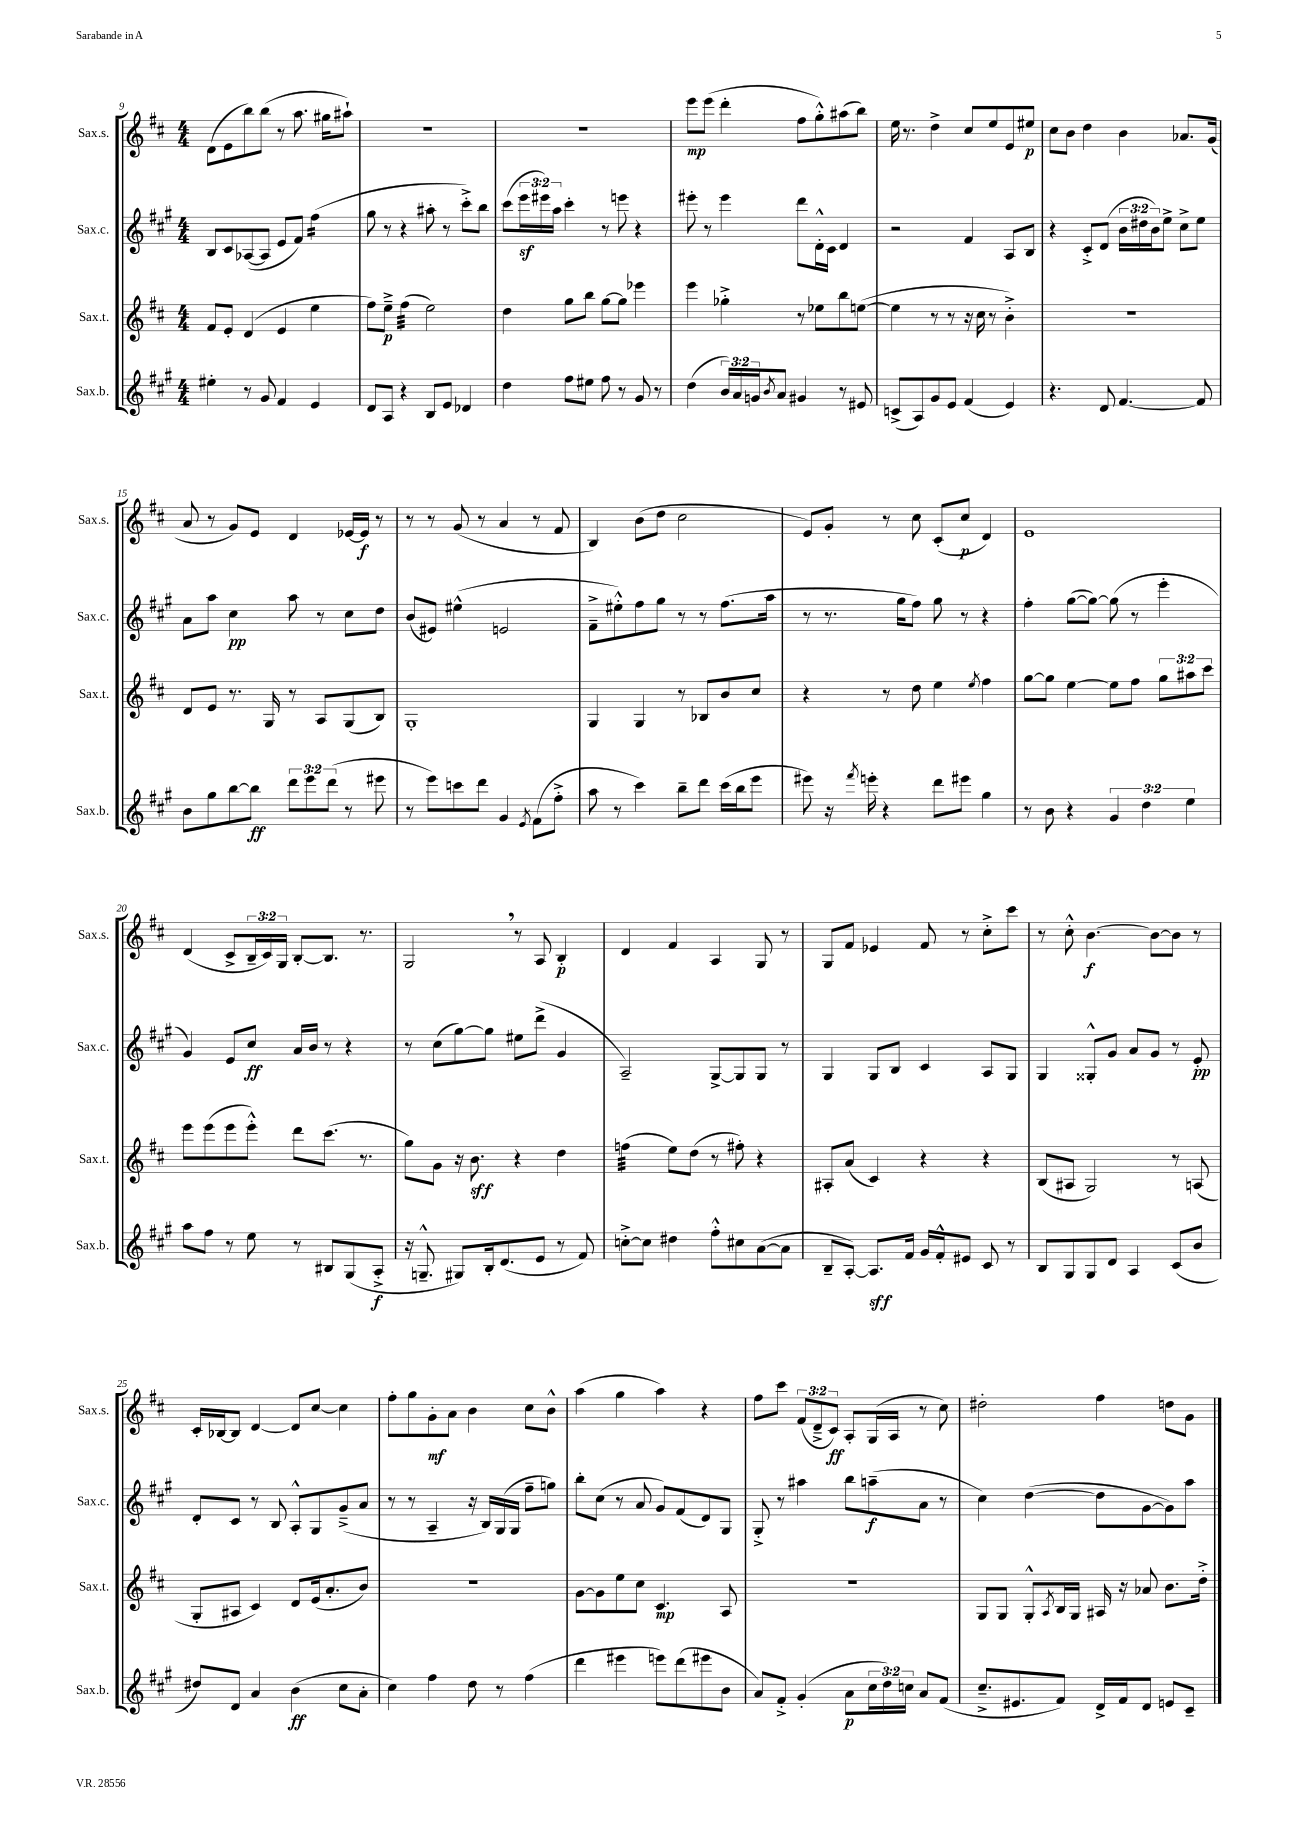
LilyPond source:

<<
\new StaffGroup <<
\new Staff = "s0" \with { instrumentName = "Sax.s." shortInstrumentName = "Sax.s." } {
    \clef treble \key d \major \numericTimeSignature \time 4/4 \override Staff.TupletNumber.text = #tuplet-number::calc-fraction-text
    d'8( e'8 b''8) b''8( r8 a''8. gis''16 ais''8-!) |
    R1 |
    r1 |
    e'''8\mp e'''8( d'''4-. fis''8 g''8-.-^) ais''8( b''8) |
    e''16 r8. d''4-> cis''8 e''8 e'8 eis''8\p |
    cis''8 b'8 d''4 b'4 aes'8. g'16( |
    a'8 r8 g'8) e'8 d'4 ees'16~ ees'16\f r8 |
    r8 r8 g'8( r8 a'4 r8 fis'8 |
    b4) b'8( d''8 cis''2 |
    e'8) g'8-. r8 cis''8 cis'8-.( cis''8\p d'4) |
    e'1 |
    d'4( cis'8-> \tuplet 3/2 { b16-- cis'16) g16 } b8~-. b8. r8. |
    g2 \breathe r8 a8 b4-.\p |
    d'4 fis'4 a4 g8 r8 |
    g8 fis'8 ees'4 fis'8 r8 cis''8-.-> cis'''8 |
    r8 cis''8-.-^ b'4.~\f b'8~ b'8 r8 |
    cis'16-. bes16~ bes8 d'4~ d'8 cis''8~ cis''4 |
    fis''8-. g''8 g'8-.\mf a'8 b'4 cis''8 b'8-^ |
    a''4( g''4 a''4) r4 |
    fis''8 cis'''8 \tuplet 3/2 { fis'8( d'8---> cis'8\ff) } a8-. g16( a16 r8 cis''8) |
    dis''2-. fis''4 d''8 g'8 \bar "|." |
}
\new Staff = "s1" \with { instrumentName = "Sax.c." shortInstrumentName = "Sax.c." } {
    \clef treble \key a \major \numericTimeSignature \time 4/4 \override Staff.TupletNumber.text = #tuplet-number::calc-fraction-text
    b8 cis'8 aes8~( aes8 e'8 fis'8) fis''4:16( |
    gis''8 r8 r4 ais''8-. r8 cis'''8-.->) b''8 |
    cis'''8( \tuplet 3/2 { e'''16\sf eis'''16) a''16 } cis'''4-. r8 e'''8 r4 |
    eis'''8-. r8 eis'''4 d'''8 d'16-.-^ cis'16 d'4 |
    r2 fis'4 a8 b8 |
    r4 cis'8-.-> d'8( \tuplet 3/2 { b'16 dis''16 b'16) } e''8-> cis''8-> e''8 |
    a'8 a''8 cis''4\pp a''8 r8 cis''8 d''8 |
    b'8( eis'8) eis''4-^( e'2 |
    fis'8---> eis''8-.-^) fis''8 gis''8 r8 r8 fis''8.( a''16 |
    r8 r8. gis''16 fis''8) gis''8 r8 r4 |
    fis''4-. gis''8~( gis''8~) gis''8( r8 e'''4-. |
    gis'4) e'8 cis''8\ff a'16 b'16 r8 r4 |
    r8 cis''8( gis''8~) gis''8 eis''8 d'''8->( gis'4 |
    a2--) gis8~-> gis8 gis8 r8 |
    gis4 gis8 b8 cis'4 a8 gis8 |
    gis4 gisis8-.-^ gis'8 a'8 gis'8 r8 e'8-.\pp |
    d'8-. cis'8 r8 b8 a8-.-^ gis8 gis'8--->( a'8 |
    r8 r8 a4-- r16 b16) gis16( gis16 fis''8-- g''8) |
    b''8-. cis''8( r8 a'8 gis'8) fis'8( d'8) gis8 |
    gis8-.-> r8 ais''4 b''8 a''8--\f( a'8 r8 |
    cis''4) d''4~( d''8 gis'8~ gis'8) a''8 \bar "|." |
}
\new Staff = "s2" \with { instrumentName = "Sax.t." shortInstrumentName = "Sax.t." } {
    \clef treble \key d \major \numericTimeSignature \time 4/4 \override Staff.TupletNumber.text = #tuplet-number::calc-fraction-text
    fis'8 e'8-. d'4( e'4 e''4 |
    fis''8) e''8--->\p fis''4:32( e''2) |
    d''4 g''8 b''8 g''8~ g''8 ees'''4 |
    e'''4 ges''4-.-> r8 ees''8 b''8 e''8~( |
    e''4 r8 r8 r16 cis''16 r8 b'4-.->) |
    r1 |
    d'8 e'8 r8. g16 r8 a8 g8( b8) |
    g1-. |
    g4 g4 r8 bes8 b'8 cis''8 |
    r4 r8 d''8 e''4 \acciaccatura { e''8 } fis''4 |
    g''8~ g''8 e''4~ e''8 fis''8 \tuplet 3/2 { g''8 ais''8 cis'''8 } |
    e'''8 e'''8( e'''8 e'''8-.-^) d'''8 cis'''8.( r8. |
    g''8) g'8 r16 b'8.\sff r4 d''4 |
    f''4:32( e''8) d''8( r8 fis''8-.) r4 |
    ais8-. a'8( cis'4) r4 r4 |
    b8( ais8 g2) r8 a8( |
    g8-. ais8 cis'4) d'8 e'16( a'8.-. b'8) |
    R1 |
    g'8~ g'8 e''8 cis''8 cis'4.\mp a8 |
    R1 |
    g8 g8 g8-.-^ \acciaccatura { a8 } b16 g16 ais16 r16 aes'8 b'8. d''16-.-> \bar "|." |
}
\new Staff = "s3" \with { instrumentName = "Sax.b." shortInstrumentName = "Sax.b." } {
    \clef treble \key a \major \numericTimeSignature \time 4/4 \override Staff.TupletNumber.text = #tuplet-number::calc-fraction-text
    eis''4-. r8 gis'8 fis'4 e'4 |
    d'8 a8 r4 b8 e'8 des'4 |
    d''4 fis''8 eis''8 fis''8 r8 gis'8 r8 |
    d''4( \tuplet 3/2 { b'16) a'16 g'16 } \acciaccatura { b'8 } a'8 gis'4 r8 eis'8 |
    c'8->( a8) gis'8 e'8 fis'4( e'4) |
    r4. d'8 fis'4.~ fis'8 |
    b'8 gis''8 b''8~ b''8\ff \tuplet 3/2 { d'''8 e'''8 d'''8( } r8 eis'''8 |
    r8 e'''8) c'''8 d'''8 gis'4 \acciaccatura { e'8 } fis'8( fis''8-.-> |
    a''8 r8 cis'''4) b''8-- d'''8 cis'''16( b''16 e'''8 |
    eis'''8) r16 \acciaccatura { fis'''8 } e'''16-. r4 d'''8 eis'''8 gis''4 |
    r8 b'8 r4 \tuplet 3/2 { gis'4 d''4 e''4 } |
    a''8 fis''8 r8 e''8 r8 bis8 gis8( a8-.->\f |
    r16 g8.---^ gis8) b16-. d'8.( e'8 r8 fis'8) |
    c''8~-.-> c''8 dis''4 fis''8-.-^ cis''8 a'8~( a'8 |
    b8-- a8~-.) a8.\sff fis'16 gis'16 fis'16-.-^ eis'8 cis'8 r8 |
    b8 gis8 gis8 d'8 a4 cis'8( b'8 |
    dis''8) d'8 a'4 b'4\ff( cis''8 a'8-. |
    cis''4) fis''4 d''8 r8 fis''4( |
    d'''4 eis'''4 e'''8) d'''8( eis'''8 b'8 |
    a'8) fis'8-.-> gis'4-.( a'8\p \tuplet 3/2 { cis''16 d''16) c''16 } a'8 fis'8( |
    cis''8.---> eis'8. fis'8) d'16-> fis'16 d'8 e'8 cis'8-- \bar "|." |
}
>>
>>
\layout { \context { \Score currentBarNumber = #9 } }
